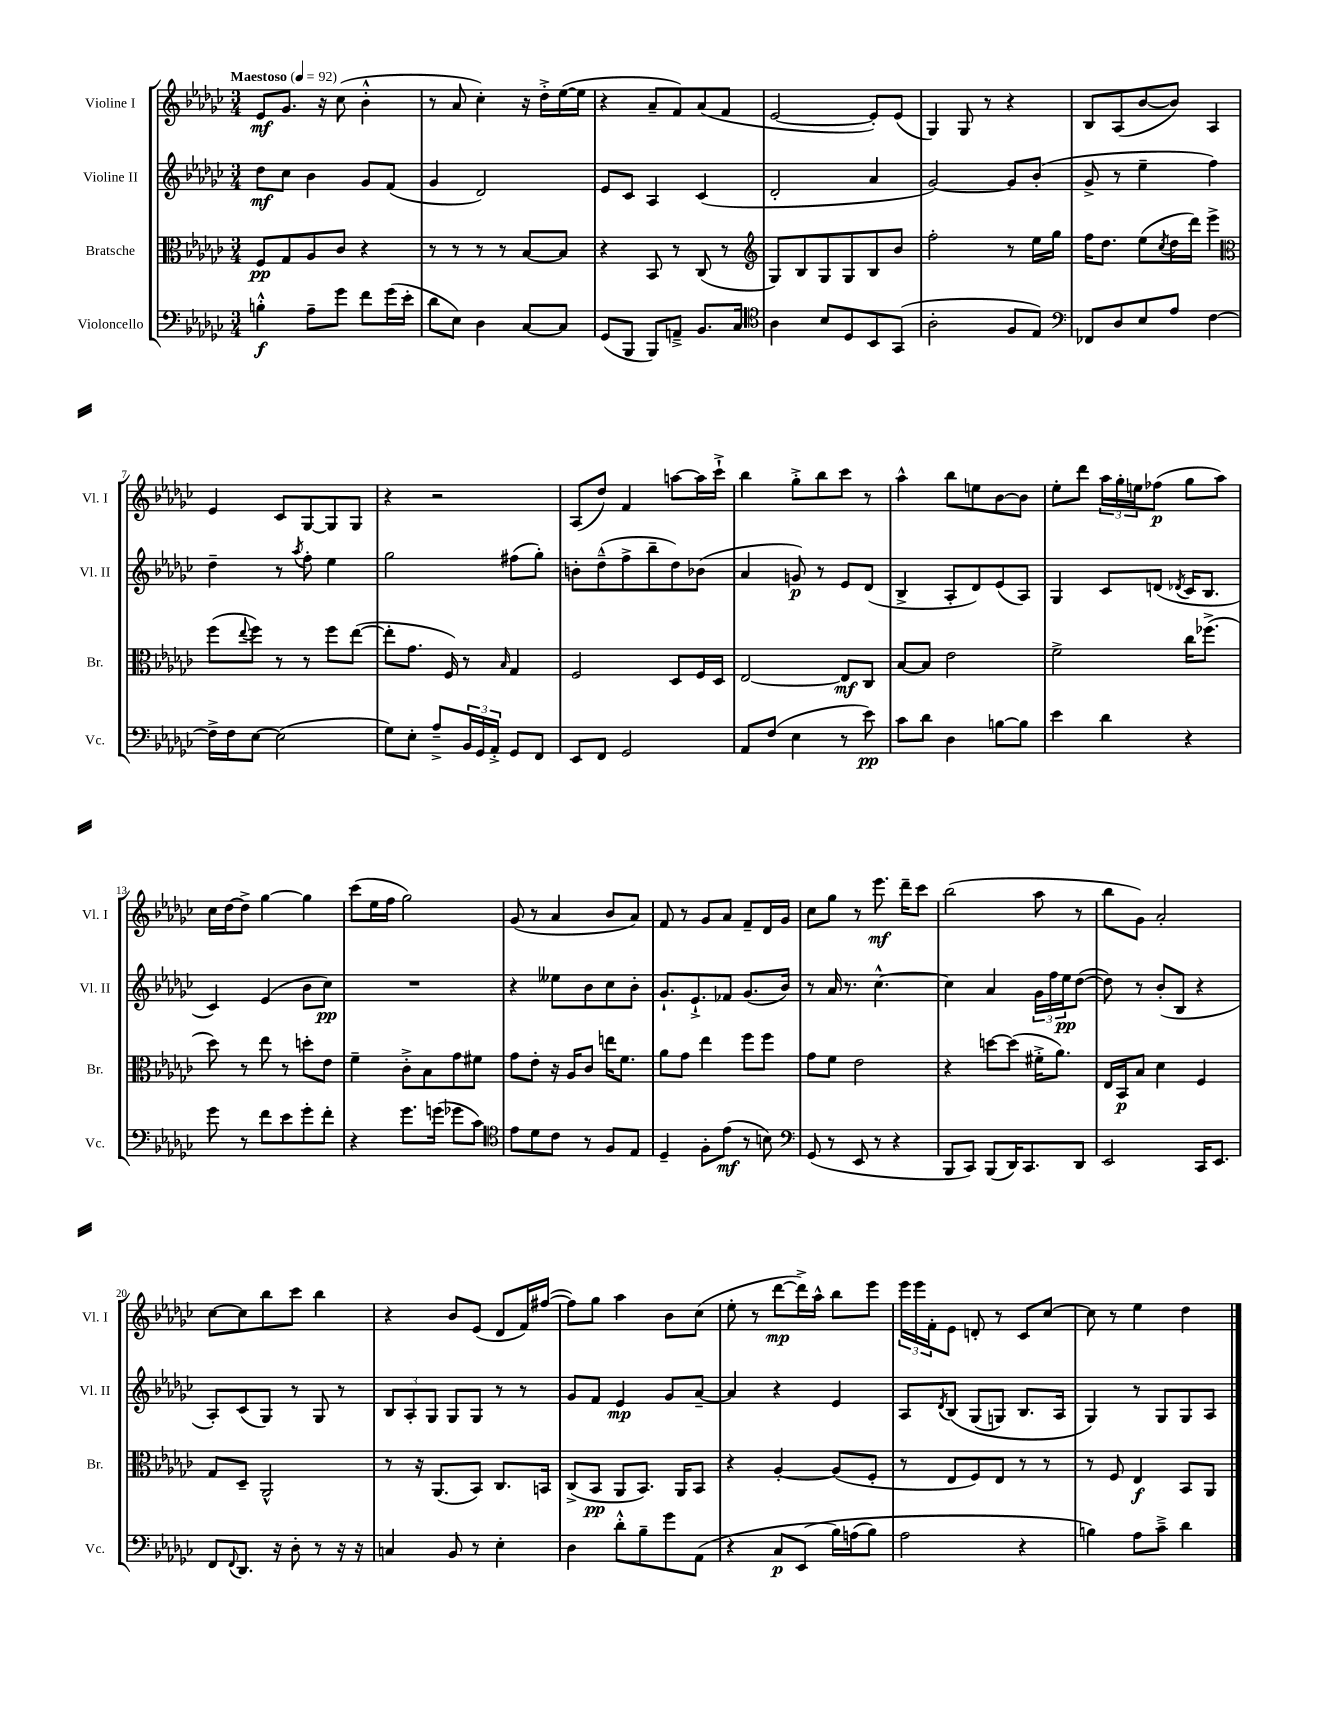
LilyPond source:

<<
\new StaffGroup <<
\new Staff = "s0" \with { instrumentName = "Violine I" shortInstrumentName = "Vl. I" } {
    \clef treble \key ges \major \numericTimeSignature \time 3/4 \tempo "Maestoso" 4 = 92
    ees'8\mf ges'8. r16 ces''8( bes'4-.-^ |
    r8 aes'8 ces''4-.) r16 des''16-.-> ees''16~( ees''16 |
    r4 aes'8-- f'8) aes'8( f'8 |
    ees'2~ ees'8-.) ees'8( |
    ges4) ges8 r8 r4 |
    bes8 aes8( bes'8~ bes'8) aes4 |
    ees'4 ces'8 ges8~ ges8 ges8 |
    r4 r2 |
    aes8( des''8) f'4 a''8~ a''16 ces'''16-!-> |
    bes''4 ges''8-.-> bes''8 ces'''8 r8 |
    aes''4-^ bes''8 e''8 bes'8~ bes'8 |
    ees''8-. des'''8 \tuplet 3/2 { aes''16 ges''16-. e''16 } fes''8\p( ges''8 aes''8) |
    ces''16 des''16~ des''8-> ges''4~ ges''4 |
    ces'''8( ees''16 f''16 ges''2) |
    ges'8( r8 aes'4 bes'8 aes'8) |
    f'8 r8 ges'8 aes'8 f'8-- des'16 ges'16 |
    ces''8 ges''8 r8 ees'''8.\mf des'''16-- ces'''8 |
    bes''2( aes''8 r8 |
    bes''8 ges'8) aes'2-. |
    ces''8~ ces''8 bes''8 ces'''8 bes''4 |
    r4 bes'8 ees'8( des'8 f'16) fis''16~( |
    fis''8) ges''8 aes''4 bes'8 ces''8( |
    ees''8-. r8 des'''8~\mp des'''16->) aes''16-^ bes''8 ees'''8 |
    \tuplet 3/2 { ees'''16 ees'''16 f'16-. } ees'8 d'8-. r8 ces'8 ces''8~ |
    ces''8 r8 ees''4 des''4 \bar "|." |
}
\new Staff = "s1" \with { instrumentName = "Violine II" shortInstrumentName = "Vl. II" } {
    \clef treble \key ges \major \numericTimeSignature \time 3/4
    des''8\mf ces''8 bes'4 ges'8 f'8( |
    ges'4 des'2) |
    ees'8 ces'8 aes4 ces'4( |
    des'2-. aes'4 |
    ges'2~) ges'8 bes'8-.( |
    ges'8-> r8 ees''4-- f''4) |
    des''4-- r8 \acciaccatura { aes''8 } f''8-. ees''4 |
    ges''2 fis''8( ges''8-.) |
    b'8-. des''8---^( f''8-> bes''8-- des''8) bes'8( |
    aes'4 g'8\p) r8 ees'8 des'8( |
    bes4-> aes8-. des'8) ees'8( aes8) |
    ges4 ces'8 d'8( \acciaccatura { des'8 } ces'16 bes8. |
    ces'4) ees'4( bes'8 ces''8\pp) |
    R2. |
    r4 eeses''8 bes'8 ces''8 bes'8-. |
    ges'8.-! ees'8.-!-> fes'8 ges'8.( bes'16) |
    r8 aes'16 r8. ces''4.~-^ |
    ces''4 aes'4 \tuplet 3/2 { ges'16 f''16 ees''16\pp } des''8~( |
    des''8) r8 bes'8-.( bes8 r4 |
    aes8-.) ces'8( ges8) r8 ges8 r8 |
    \tuplet 3/2 { bes8 aes8-. ges8 } ges8 ges8 r8 r8 |
    ges'8 f'8 ees'4\mp ges'8 aes'8~-- |
    aes'4 r4 ees'4 |
    aes8 \acciaccatura { des'8 } bes8\( ges8( g8) bes8. aes16 |
    ges4\) r8 ges8 ges8 aes8 \bar "|." |
}
\new Staff = "s2" \with { instrumentName = "Bratsche" shortInstrumentName = "Br." } {
    \clef alto \key ges \major \numericTimeSignature \time 3/4
    f8\pp ges8 aes8 ces'8 r4 |
    r8 r8 r8 r8 bes8~ bes8 |
    r4 bes,8 r8 ces8( r8 |
    \clef treble ges8) bes8 ges8 ges8 bes8 bes'8 |
    f''2-. r8 ees''16 ges''16 |
    f''16 des''8. ees''8( \acciaccatura { ces''8 } des''16 des'''16) ees'''4-> |
    \clef alto f''8( \appoggiatura { ees''8 } f''8) r8 r8 f''8 ees''8~( |
    ees''8-. ges'8. f16) r8 \grace { bes16 } ges4 |
    f2 des8 f16 des16 |
    ees2~ ees8\mf ces8 |
    bes8~ bes8 ees'2 |
    f'2-> ces''16 fes''8.->( |
    des''8) r8 ees''8 r8 d''8-. ees'8 |
    f'4-- ces'8-.-> bes8 ges'8 fis'8 |
    ges'8 ees'8-. r16 aes16 ces'8 e''16 f'8. |
    aes'8 ges'8 ees''4 f''8 f''8 |
    ges'8 f'8 ees'2 |
    r4 d''8~ d''8( fis'16-.-> aes'8.) |
    ees16 bes,16\p bes8 des'4 f4 |
    ges8 des8-- aes,2-^ |
    r8 r16 aes,8.( bes,8) ces8. b,16 |
    ces8->( bes,8\pp aes,8 bes,8.) aes,16 bes,8 |
    r4 aes4~-. aes8( f8-. |
    r8 ees8 f8) ees8 r8 r8 |
    r8 f8 ees4\f bes,8 aes,8 \bar "|." |
}
\new Staff = "s3" \with { instrumentName = "Violoncello" shortInstrumentName = "Vc." } {
    \clef bass \key ges \major \numericTimeSignature \time 3/4
    b4-.-^\f aes8-- ges'8 f'8 ges'16( ees'16-. |
    des'8 ees8) des4 ces8~ ces8 |
    ges,8( bes,,8 bes,,8) a,8---> bes,8. ces16 |
    \clef tenor aes4 bes8 des8 bes,8 ges,8( |
    aes2-. f8 ees8) |
    \clef bass fes,8 des8 ees8 aes8 f4~ |
    f16-> f16 ees8~ ees2( |
    ges8) ees8-. aes8---> \tuplet 3/2 { bes,16 ges,16 aes,16-.-> } ges,8 f,8 |
    ees,8 f,8 ges,2 |
    aes,8 f8( ees4 r8 ees'8\pp) |
    ces'8 des'8 des4 b8~ b8 |
    ees'4 des'4 r4 |
    ges'8 r8 f'8 ees'8 ges'8-. f'8-. |
    r4 ges'8. g'16( ges'8 ces'8) |
    \clef tenor ees'8 des'8 ces'8 r8 f8 ees8 |
    des4-- f8-. ees'8\mf( r8 b8) |
    \clef bass ges,8( r8 ees,8 r8 r4 |
    bes,,8 ces,8) bes,,8( des,16) ces,8. des,8 |
    ees,2 ces,16 ees,8. |
    f,8 \appoggiatura { f,8 } des,8. r16 des8-. r8 r16 r16 |
    c4 bes,8 r8 ees4-. |
    des4 des'8-.-^ bes8-- ges'8 aes,8( |
    r4 ces8\p ees,8\( bes16) a16( bes8) |
    aes2 r4 |
    b4\) aes8 ces'8---> des'4 \bar "|." |
}
>>
>>
